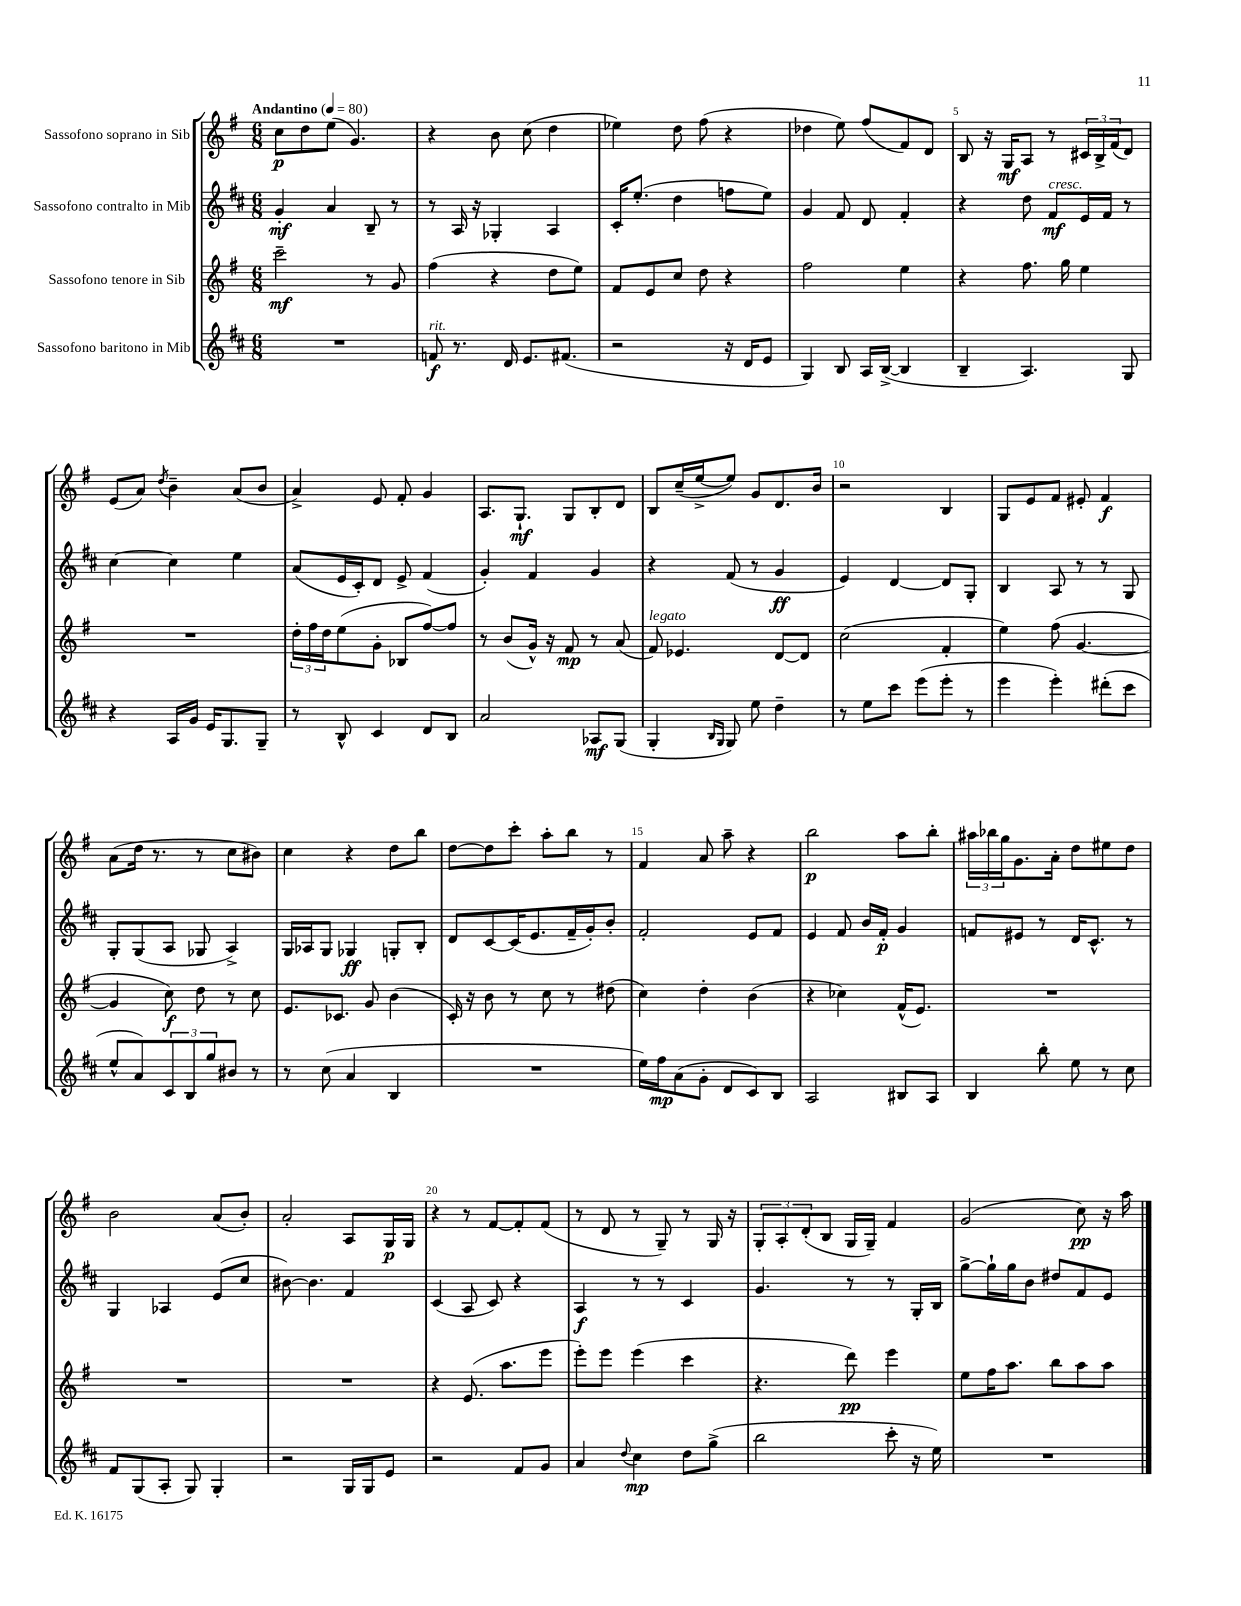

**kern	**dynam	**kern	**dynam	**kern	**dynam	**kern	**dynam
*part4	*part4	*part3	*part3	*part2	*part2	*part1	*part1
*staff4	*staff4	*staff3	*staff3	*staff2	*staff2	*staff1	*staff1
*I"Sassofono baritono in Mib	*	*I"Sassofono tenore in Sib	*	*I"Sassofono contralto in Mib	*	*I"Sassofono soprano in Sib	*
*clefG2	*	*clefG2	*	*clefG2	*	*clefG2	*
*k[f#c#]	*	*k[f#]	*	*k[f#c#]	*	*k[f#]	*
*M6/8	*	*M6/8	*	*M6/8	*	*M6/8	*
*MM80	*	*MM80	*	*MM80	*	*MM80	*
=1	=1	=1	=1	=1	=1	=1	=1
!	!	!	!	!	!	!LO:TX:a:B:t=Andantino	!
2.r	.	2ccc~\	mf	4g'/	mf	8cc\L	p
.	.	.	.	.	.	8dd\	.
.	.	.	.	4a/	.	(8ee\J	.
.	.	.	.	.	.	4.g/)	.
.	.	8r	.	8B~/	.	.	.
.	.	8g/	.	8r	.	.	.
=2	=2	=2	=2	=2	=2	=2	=2
!LO:TX:a:i:t=rit.	!	!	!	!	!	!	!
8fn/	f	(4ff#\	.	8r	.	4r	.
8.r	.	.	.	16A/	.	.	.
.	.	.	.	16r	.	.	.
.	.	4r	.	4G-X'/	.	8b\	.
16d/	.	.	.	.	.	.	.
8.e/L	.	.	.	.	.	(8cc\	.
.	.	8dd\L	.	4A/	.	4dd\	.
(8.f#X/J	.	.	.	.	.	.	.
.	.	8ee\J)	.	.	.	.	.
=3	=3	=3	=3	=3	=3	=3	=3
2r	.	8f#/L	.	16c#'/KL	.	4ee-X\)	.
.	.	.	.	(8.ee'/J	.	.	.
.	.	8e/	.	.	.	.	.
.	.	8cc/J	.	4dd\	.	8dd\	.
.	.	8dd\	.	.	.	(8ff#\	.
16r	.	4r	.	8ffn\L	.	4r	.
16d/KL	.	.	.	.	.	.	.
8e/J	.	.	.	8ee\J)	.	.	.
=4	=4	=4	=4	=4	=4	=4	=4
4G/)	.	2ff#\	.	4g/	.	4dd-X\	.
8B/	.	.	.	8f#/	.	8ee\)	.
16A/LL	.	.	.	8d/	.	(8ff#/L	.
([16B^/JJ	.	.	.	.	.	.	.
4B/]	.	4ee\	.	4f#'/	.	8f#/)	.
.	.	.	.	.	.	8d/J	.
=5	=5	=5	=5	=5	=5	=5	=5
4B~/	.	4r	.	4r	.	8B/	.
.	.	.	.	.	.	16r	.
.	.	.	.	.	.	16G/KL	mf
4.A/)	.	8.ff#\	.	8dd\	.	8A/J	.
!	!	!	!	!LO:TX:a:i:t=cresc.	!	!	!
.	.	.	.	8f#/L	mf	8r	.
.	.	16gg\	.	.	.	.	.
.	.	4ee\	.	16e/L	.	24c#X/LL	.
.	.	.	.	.	.	24B^/	.
.	.	.	.	16f#/JJ	.	.	.
.	.	.	.	.	.	(24f#/J	.
8G/	.	.	.	8r	.	8d/J)	.
!!LO:LB:g=z
=6	=6	=6	=6	=6	=6	=6	=6
4r	.	2.r	.	[4cc#\	.	(8e/L	.
.	.	.	.	.	.	8a/J)	.
.	.	.	.	.	.	8qdd/	.
16A/LL	.	.	.	4cc#\]	.	4b~\	.
16g/JJ	.	.	.	.	.	.	.
16e/KL	.	.	.	.	.	.	.
8.G/	.	.	.	.	.	.	.
.	.	.	.	4ee\	.	(8a/L	.
8G~/J	.	.	.	.	.	8b/J	.
=7	=7	=7	=7	=7	=7	=7	=7
8r	.	24dd'\LL	.	(8a/L	.	4a^/)	.
.	.	24ff#\	.	.	.	.	.
.	.	24dd\J	.	.	.	.	.
8B^^/	.	(8ee\	.	16e/L	.	.	.
.	.	.	.	16c#'/J)	.	.	.
4c#/	.	8g'\J	.	8d/J	.	8e/	.
.	.	8B-X/L	.	8e^/	.	8f#'/	.
8d/L	.	[8ff#/)	.	(4f#/	.	4g/	.
8B/J	.	8ff#/J]	.	.	.	.	.
=8	=8	=8	=8	=8	=8	=8	=8
2a/	.	8r	.	4g'/)	.	8.A/L	.
.	.	(8b/L	.	.	.	.	.
.	.	.	.	.	.	8.G`/J	mf
.	.	16g^^/Jk)	.	4f#/	.	.	.
.	.	16r	.	.	.	.	.
.	.	8f#/	mp	.	.	8G/L	.
8A-X/L	mf	8r	.	4g/	.	8B'/	.
(8G/J	.	(8a/	.	.	.	8d/J	.
=9	=9	=9	=9	=9	=9	=9	=9
!	!	!LO:TX:a:i:t=legato	!	!	!	!	!
4G'/	.	8f#/)	.	4r	.	8B/L	.
.	.	4.e-X/	.	.	.	(16cc~/L	.
.	.	.	.	.	.	[16ee^/J	.
16qqB/LL	.	.	.	.	.	.	.
16qqG/JJ	.	.	.	.	.	.	.
8G/)	.	.	.	(8f#/	.	8ee/J])	.
8ee\	.	.	.	8r	.	8g/L	.
4dd~\	.	[8d/L	.	4g/	ff	8.d/	.
.	.	8d/J]	.	.	.	.	.
.	.	.	.	.	.	16b/Jk	.
=10	=10	=10	=10	=10	=10	=10	=10
8r	.	(2cc\	.	4e/)	.	2r	.
8ee\L	.	.	.	.	.	.	.
8ccc#\J	.	.	.	[4d/	.	.	.
(8eee\L	.	.	.	.	.	.	.
8eee'\J	.	4f#'/	.	8d/L]	.	4B/	.
8r	.	.	.	8G'/J	.	.	.
=11	=11	=11	=11	=11	=11	=11	=11
4eee\	.	4ee\)	.	4B/	.	8G/L	.
.	.	.	.	.	.	8e/	.
4eee'\)	.	(8ff#\	.	8A/	.	8f#/J	.
.	.	[4.g/	.	8r	.	8e#X'/	.
(8ddd#X'\L	.	.	.	8r	.	4f#/	f
8ccc#\J	.	.	.	8G/	.	.	.
!!LO:LB:g=z
=12	=12	=12	=12	=12	=12	=12	=12
8ee^^/L	.	4g/]	.	8G'/L	.	(8a\L	.
8a/)	.	.	.	(8G/	.	16dd\Jk	.
.	.	.	.	.	.	8.r	.
12c#/	.	8cc\)	f	8A/J	.	.	.
12B/	.	.	.	.	.	.	.
.	.	8dd\	.	8G-X/	.	8r	.
12gg/	.	.	.	.	.	.	.
8b#X/J	.	8r	.	4A^/)	.	8cc\L	.
8r	.	8cc\	.	.	.	8b#X\J)	.
=13	=13	=13	=13	=13	=13	=13	=13
8r	.	8.e/L	.	16G/LL	.	4cc\	.
.	.	.	.	16A-X/J	.	.	.
(8cc#\	.	.	.	8G/J	.	.	.
.	.	8.c-X/J	.	.	.	.	.
4a/	.	.	.	4G-X/	ff	4r	.
.	.	8g/	.	.	.	.	.
4B/	.	(4b\	.	8Gn'/L	.	8dd\L	.
.	.	.	.	8B'/J	.	8bb\J	.
=14	=14	=14	=14	=14	=14	=14	=14
2.r	.	16c'/)	.	8d/L	.	[8dd\L	.
.	.	16r	.	.	.	.	.
.	.	8b\	.	[8c#/	.	8dd\]	.
.	.	8r	.	(16c#/K]	.	8ccc'\J	.
.	.	.	.	8.e/	.	.	.
.	.	8cc\	.	.	.	8aa'\L	.
.	.	8r	.	16f#~/L	.	8bb\J	.
.	.	.	.	16g'/J)	.	.	.
.	.	(8dd#X\	.	8b'/J	.	8r	.
=15	=15	=15	=15	=15	=15	=15	=15
16ee\LL)	.	4cc\)	.	2f#'/	.	4f#/	.
16ff#\J	mp	.	.	.	.	.	.
(8a\	.	.	.	.	.	.	.
8g'\J	.	4dd'\	.	.	.	8a/	.
8d/L	.	.	.	.	.	8aa~\	.
8c#/)	.	(4b\	.	8e/L	.	4r	.
8B/J	.	.	.	8f#/J	.	.	.
=16	=16	=16	=16	=16	=16	=16	=16
2A/	.	4r	.	4e/	.	2bb\	p
.	.	4cc-X\)	.	8f#/	.	.	.
.	.	.	.	16b/LL	.	.	.
.	.	.	.	16f#'/JJ	p	.	.
8B#X/L	.	(16f#^^/KL	.	4g/	.	8aa\L	.
.	.	8.e/J)	.	.	.	.	.
8A/J	.	.	.	.	.	8bb'\J	.
=17	=17	=17	=17	=17	=17	=17	=17
4B/	.	2.r	.	8fn/L	.	24aa#X\LL	.
.	.	.	.	.	.	24bb-X\	.
.	.	.	.	.	.	24gg\J	.
.	.	.	.	8e#X/J	.	8.g\	.
8bb'\	.	.	.	8r	.	.	.
.	.	.	.	.	.	16a'\Jk	.
8ee\	.	.	.	16d/KL	.	8dd\L	.
.	.	.	.	8.c#^^/J	.	.	.
8r	.	.	.	.	.	8ee#X\	.
8cc#\	.	.	.	8r	.	8dd\J	.
!!LO:LB:g=z
=18	=18	=18	=18	=18	=18	=18	=18
8f#/L	.	2.r	.	4G/	.	2b\	.
(8G/	.	.	.	.	.	.	.
8A'/J	.	.	.	4A-X/	.	.	.
8G/)	.	.	.	.	.	.	.
4G'/	.	.	.	(8e/L	.	(8a/L	.
.	.	.	.	8cc#/J	.	8b'/J)	.
=19	=19	=19	=19	=19	=19	=19	=19
2r	.	2.r	.	[8b#X\)	.	2a'/	.
.	.	.	.	4.b#\]	.	.	.
16G/LL	.	.	.	4f#/	.	8A/L	.
16G/J	.	.	.	.	.	.	.
8e/J	.	.	.	.	.	16G/L	p
.	.	.	.	.	.	16G/JJ	.
=20	=20	=20	=20	=20	=20	=20	=20
2r	.	4r	.	(4c#/	.	4r	.
.	.	(8.e/	.	8A/	.	8r	.
.	.	.	.	8c#/)	.	[8f#/L	.
.	.	8.aa\L	.	.	.	.	.
8f#/L	.	.	.	4r	.	8f#'/]	.
8g/J	.	8eee\J	.	.	.	(8f#/J	.
=21	=21	=21	=21	=21	=21	=21	=21
4a/	.	8eee'\L)	.	4A/	f	8r	.
.	.	8eee\J	.	.	.	8d/	.
8qqdd/	.	.	.	.	.	.	.
4cc#\	mp	(4eee\	.	8r	.	8r	.
.	.	.	.	8r	.	8G~/)	.
8dd\L	.	4ccc\	.	4c#/	.	8r	.
(8gg^\J	.	.	.	.	.	16G/	.
.	.	.	.	.	.	16r	.
=22	=22	=22	=22	=22	=22	=22	=22
2bb\	.	4.r	.	4.g/	.	12G'/L	.
.	.	.	.	.	.	12A'/	.
.	.	.	.	.	.	(12d'/	.
.	.	.	.	.	.	8B/J	.
.	.	8ddd\)	pp	8r	.	16G/LL	.
.	.	.	.	.	.	16G~/JJ)	.
8ccc#'\	.	4eee\	.	8r	.	4f#/	.
16r	.	.	.	16G'/LL	.	.	.
16ee\)	.	.	.	16B/JJ	.	.	.
=23	=23	=23	=23	=23	=23	=23	=23
2.r	.	8ee\L	.	[8gg^\L	.	(2g/	.
.	.	16ff#\K	.	16gg`\L]	.	.	.
.	.	8.aa\J	.	16gg\J	.	.	.
.	.	.	.	8b\J	.	.	.
.	.	8bb\L	.	8dd#X/L	.	.	.
.	.	8aa\	.	8f#/	.	8cc\)	pp
.	.	8aa\J	.	8e/J	.	16r	.
.	.	.	.	.	.	16aa\	.
==	==	==	==	==	==	==	==
*-	*-	*-	*-	*-	*-	*-	*-
